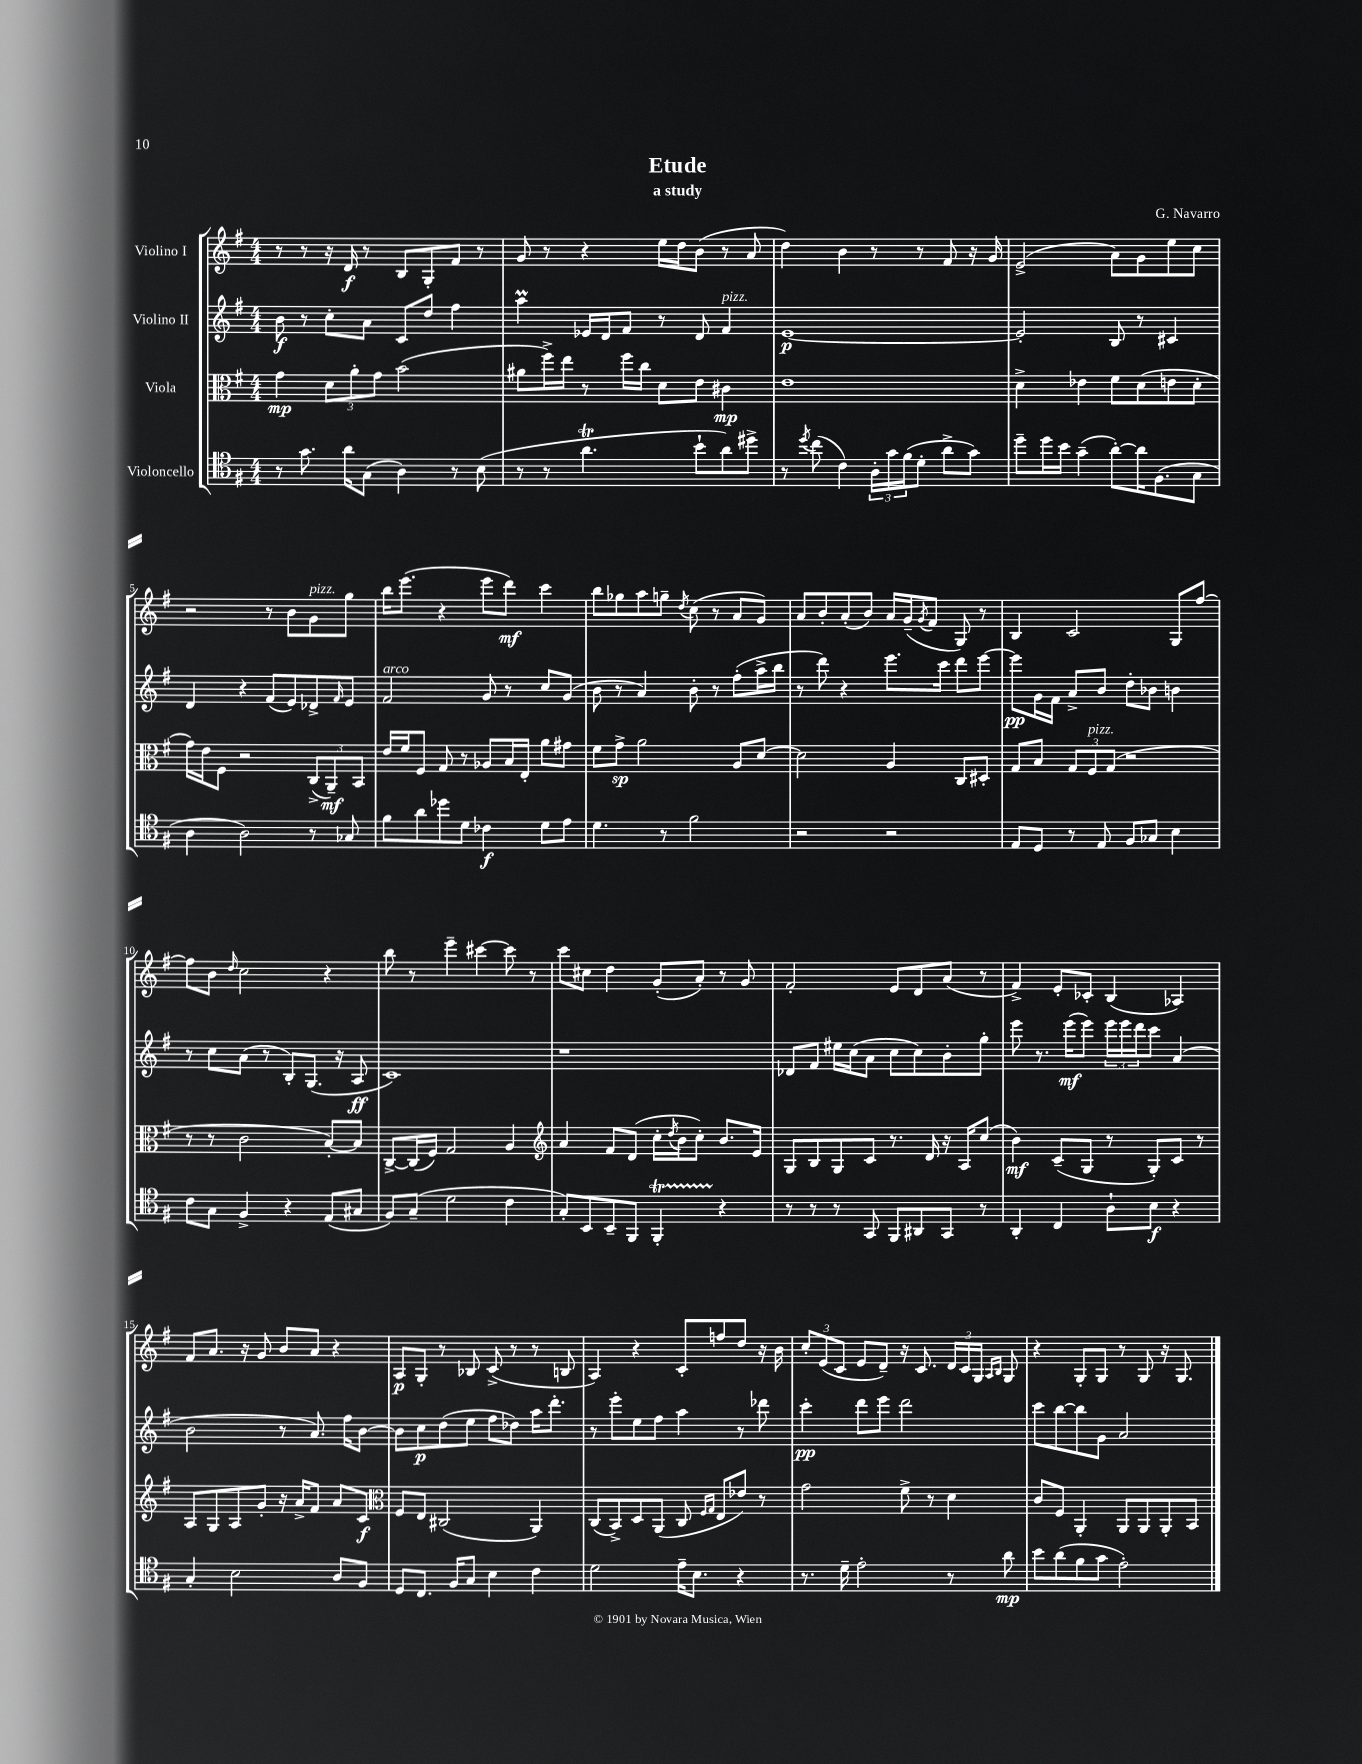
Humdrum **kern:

**kern	**kern	**kern	**kern
*staff4	*staff3	*staff2	*staff1
*clefC4	*clefC3	*clefG2	*clefG2
*k[f#]	*k[f#]	*k[f#]	*k[f#]
*M4/4	*M4/4	*M4/4	*M4/4
8r	4g\	8b\	8r
8.g\	.	8r	8r
.	12d\L	8cc'\L	16r
16a\LK	.	.	16d/
.	12a'\	.	.
(8G\J	.	8a\J	8r
.	12g\J	.	.
4A\)	(2b\	8c/L	8B/L
.	.	8dd/J	8G'/
8r	.	4ff#\	8f#/J
(8B\	.	.	8r
=	=	=	=
8r	8a#\L	4aa\	8g/
8r	16ff#^\L)	.	8r
.	16ee\JJ	.	.
4.a\	8r	16e-/LL	4r
.	.	16d/J	.
.	16ff#\LL	8f#/J	.
.	16cc\JJ	.	.
.	8d\L	8r	16ee\LL
.	.	.	16dd\J
8b`\L	8e\J	8d/	(8b\J
8a\)	4c#\	4f#/	8r
8dd#^\J	.	.	8a/
=	=	=	=
8r	1e	[1e	4dd\)
8qdd/	.	.	.
(8cc\	.	.	.
4c\)	.	.	4b\
24A'\LL	.	.	8r
24g\	.	.	.
(24f#\J	.	.	.
8d'\J	.	.	8r
8a^\L	.	.	8f#/
8g\J)	.	.	16r
.	.	.	16g/
=	=	=	=
8dd~\L	4d^\	2e'/]	(2e^/
16dd\L	.	.	.
16b\JJ	.	.	.
(4g~\	4e-\	.	.
[8a'\L)	8f#\L	8B/	8a\L)
16a\]K	(8d\	8r	8g\
(8.F#\	.	.	.
.	8e\	4c#/	8ee\
8G\J	8d'\J	.	8cc\J
=	=	=	=
4A\	16g\LL)	4d/	2r
.	16e\J	.	.
.	8F#\J	.	.
2A\)	2r	4r	.
.	.	(8f#/L	8r
.	.	8e/)	8b\L
8r	(12C^/L	8d-^/	8g\
.	12AA~/)	.	.
.	.	16qqf#/	.
8G-/	.	8e/J	8gg\J
.	12BB/J	.	.
=	=	=	=
8f#\L	16e/LL	2f#/	16bb\LK
.	16f#/J	.	(8.eee\J
8a\	8F#/J	.	.
8dd-\	8G/	.	4r
8d\J	8r	.	.
4c-\	8A-/L	8g/	8eee\L
.	16B/L	8r	8ddd\J)
.	16E'/JJ	.	.
8d\L	8a\L	8cc/L	4ccc\
8e\J	8g#\J	(8g/J	.
=	=	=	=
4.d\	8f#\L	8b\	8bb\L
.	8g^\J	8r	8gg-\
.	2a\	4a/)	8aa\
8r	.	.	8gg~\J
.	.	.	8qdd/
2f#\	.	8b'\	(8cc\
.	.	8r	8r
.	8A/L	(8ff#'\L	8a/L
.	[8d/J	16aa^\L	8g/J)
.	.	16bb\JJ	.
=	=	=	=
2r	2d\]	8r	8a/L
.	.	8ddd\)	8b'/
.	.	4r	(8a'/
.	.	.	8b/J)
2r	4A/	8.eee\L	16a/LL
.	.	.	(16g~/J
.	.	.	8qg/
.	.	.	8f#/J
.	.	16ccc\Jk	.
.	8C/L	8ddd\L	8G/)
.	8D#'/J	[8eee\J	8r
=	=	=	=
8E/L	8G/L	8eee\]L	4B/
8D/J	8B/J	16g\L	.
.	.	16f#\JJ	.
8r	12G/L	8a^/L	2c/
.	12F#/	.	.
8E/	.	8b/J	.
.	(12G/J	.	.
8F#/L	2r	8dd'\L	.
8G-/J	.	8b-\J	.
4B\	.	4b\	8G/L
.	.	.	[8ff#/J
=	=	=	=
8c\L	8r	8r	8ff#\]L
8G\J	8r	8cc\L	8b\J
.	.	.	16qqdd/
4F#^/	2c\	(8a\J	2cc\
.	.	8r	.
4r	.	8B'/L)	.
.	.	(8.G/J	.
(8E/L	[8B'/L)	.	4r
.	.	16r	.
8G#/J	8B/]J	8A/	.
=	=	=	=
8F#/L)	[8C^/L	1c)	8bb\
(8G~/J	(16C/]L	.	8r
.	16F#/JJ)	.	.
2d\	2G/	.	4eee~\
.	.	.	[4ccc#\
4c\	4A/	.	8ccc#\]
.	.	.	8r
=	=	=	=
*	*clefG2	*	*
8G'/L)	4a/	1r	8ccc\L
8BB/	.	.	8cc#\J
8BB~/	8f#/L	.	4dd\
8FF#/J	(8d/J	.	.
4FF#'/	16cc'\LL	.	(8g'/L
.	8qdd/	.	.
.	16b\J	.	.
.	8cc'\J)	.	8a'/J)
4r	8.b/L	.	8r
.	.	.	8g/
.	16e/Jk	.	.
=	=	=	=
8r	8G/L	8d-/L	2f#'/
8r	8B/	8f#/J	.
8r	8G/	16ee#\LL	.
.	.	(16cc\J	.
8GG/	8c/J	8a\J	.
8FF#/L	8.r	8cc\L	8e/L
8AA#/	.	8cc\)	8d/
.	16d/	.	.
8GG/J	16r	8b'\	(8a/J
.	16A/LK	.	.
8r	(8cc/J	8gg'\J	8r
=	=	=	=
4AA'/	4b\)	8eee\	4f#^/)
.	.	8.r	.
4C/	(8c~/L	.	8e'/L
.	.	(16eee\LK	.
.	8G/J	8eee\J)	8c-'/J
8A`\L	8r	24eee\LL	(4B/
.	.	24eee\	.
.	.	24ddd\J	.
8B\J	8G'/L)	8ccc\J	.
4r	8c/J	(4a/	4A-/)
.	8r	.	.
=	=	=	=
4G'/	8A/L	2b\	8f#/L
.	8G/	.	8.a/J
2B\	8A/	.	.
.	.	.	16r
.	8g'/J	.	8g/
.	16r	8r	8b/L
.	16a^/LK	.	.
.	8f#/J	8.a/)	8a/J
8A/L	8a/L	.	4r
.	.	16ff#\LK	.
8F#/J	8c/J	[8b\J	.
=	=	=	=
*	*clefC3	*	*
8D/L	8F#/L	8b\]L	8A/L
8.C/J	8E/J	8cc\	8G'/J
.	(2C#/	(8dd\	8r
16F#/LK	.	.	.
8G/J	.	8ee\J	8B-/
4B\	.	8ff#\L	(8c^/
.	.	8dd-\J)	8r
4c\	4AA/)	16aa\LK	8r
.	.	8.ddd'\J	.
.	.	.	8B/
=	=	=	=
2d\	(8C/L	8r	4A/)
.	8BB^/)	8eee'\L	.
.	8D/	8ee\	4r
.	(8AA/J	8ff#\J	.
16e~\LK	8C/	4aa\	8c'/L
8.B\J	.	.	.
.	16qqF#/LL	.	.
.	16qqG/JJ	.	.
.	8E/L	.	8ff/
4r	8e-/J)	8r	8dd/J
.	8r	8ddd-\	16r
.	.	.	16b\
=	=	=	=
8.r	2g\	4ccc'\	12cc'/L
.	.	.	(12e/
.	.	.	12c/J
16d~\	.	.	.
2e'\	.	8ddd\L	8e/L
.	.	8eee\J	8d~/J)
.	8f#^\	2ddd\	16r
.	.	.	8.c/
.	8r	.	.
8r	4d\	.	24d/LL
.	.	.	24c/
.	.	.	24G/JJ
.	.	.	16qqA/LL
.	.	.	16qqB/JJ
8a\	.	.	8G/
=	=	=	=
8b\L	8c/L	8ccc\L	4r
(8a\	8F#/J	[8bb\	.
8f#\	4AA'/	8bb\]	8G'/L
8g\J	.	8g\J	8G/J
2e'\)	8AA/L	2a/	8r
.	8AA/	.	8G/
.	8AA'/	.	16r
.	.	.	8.G/
.	8BB/J	.	.
==	==	==	==
*-	*-	*-	*-
